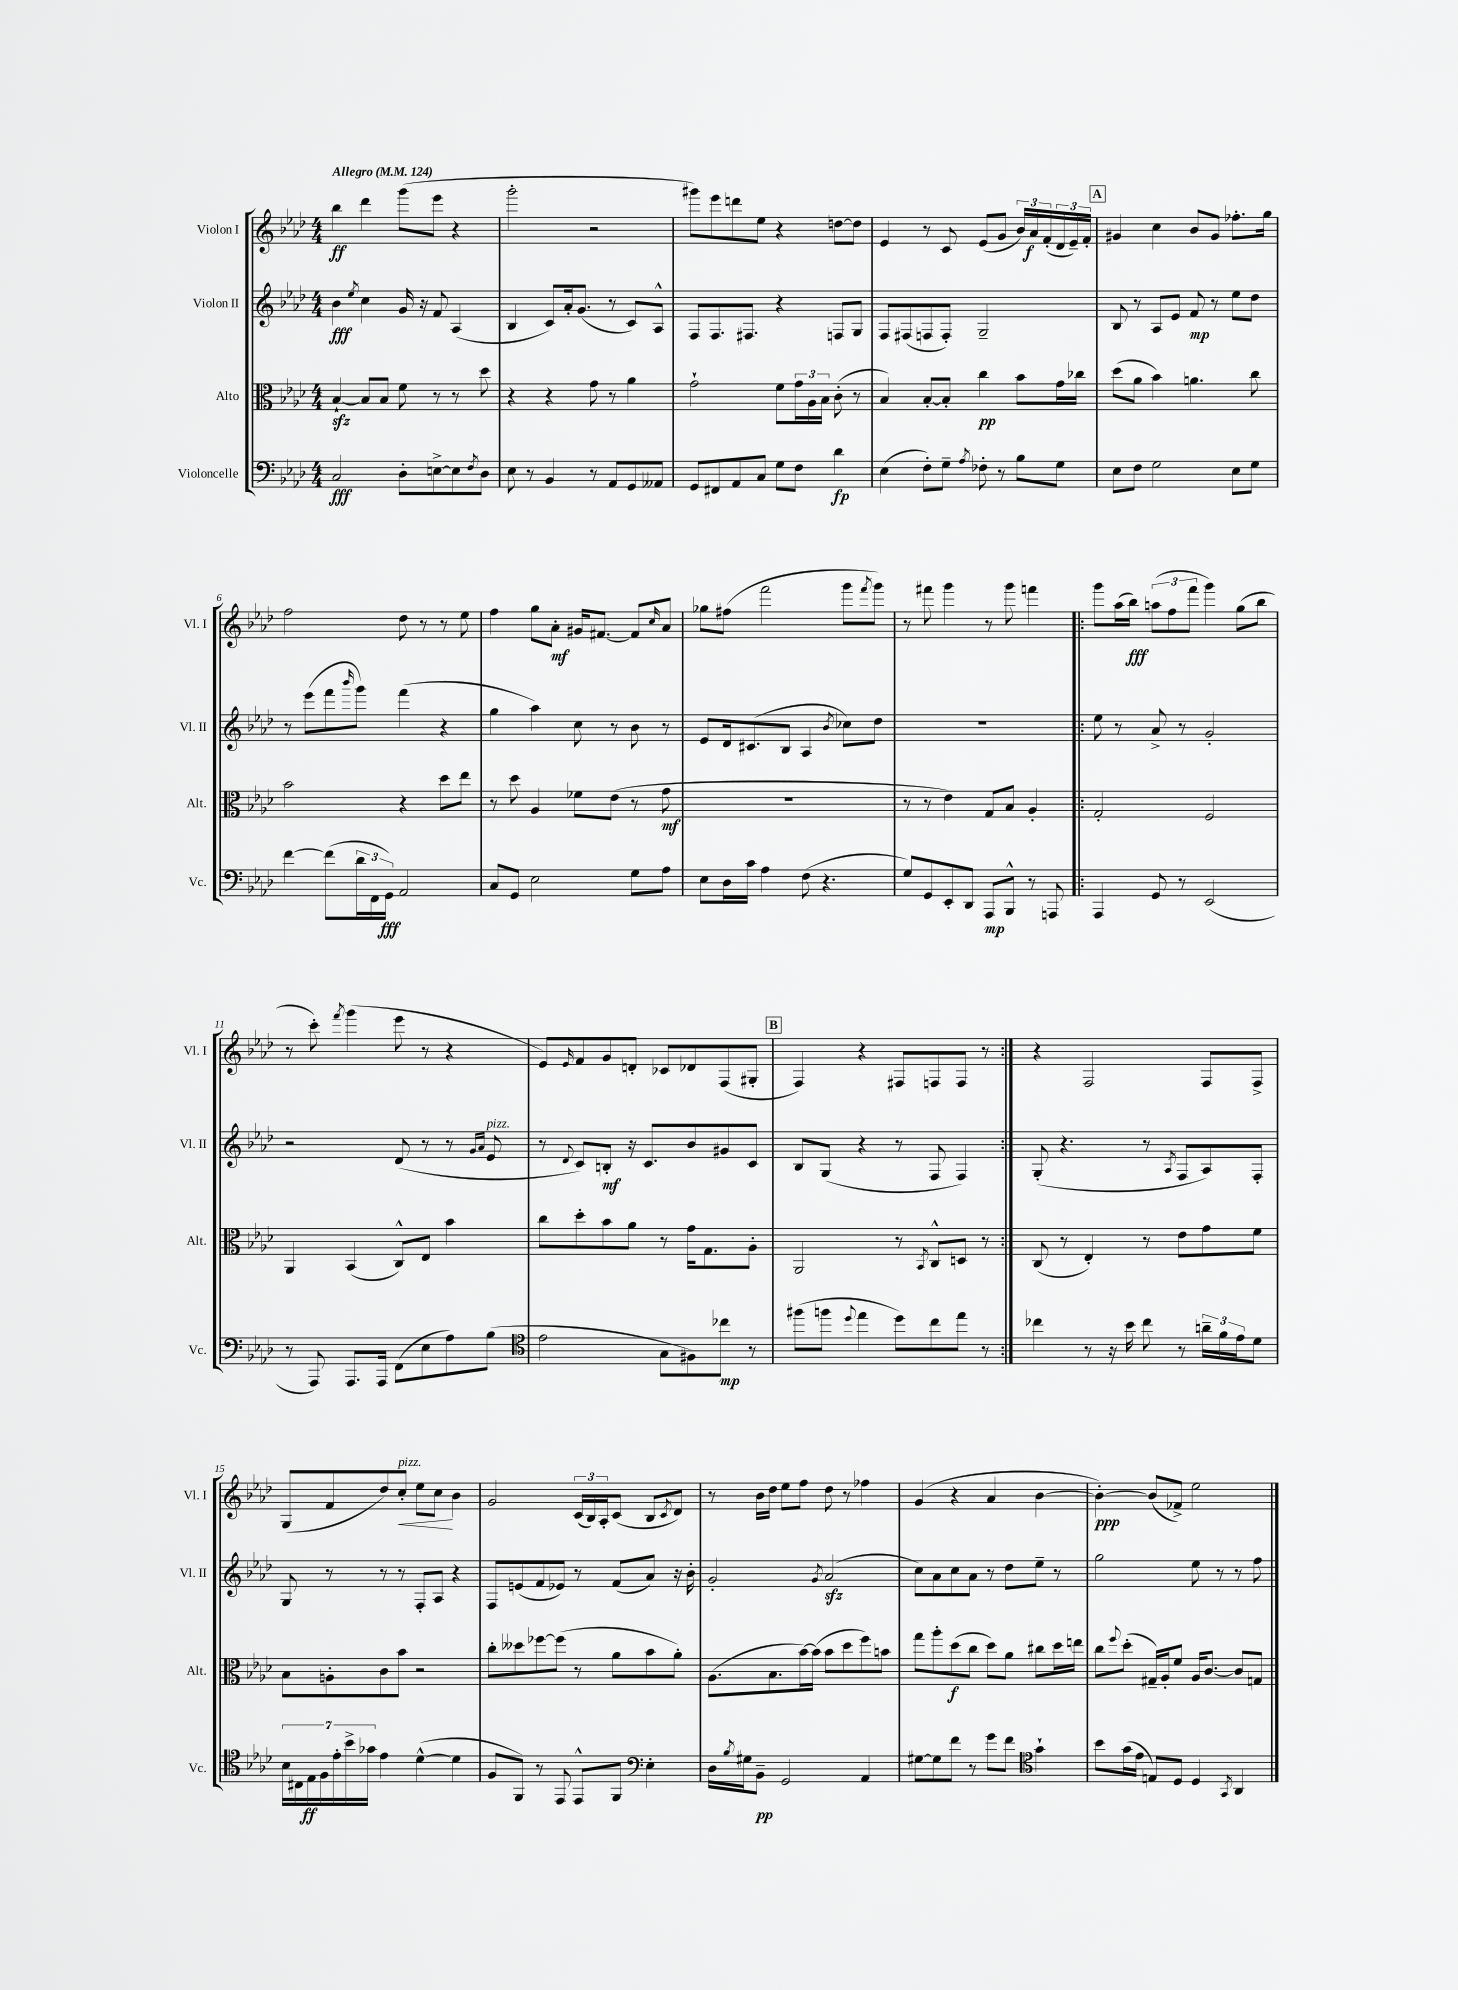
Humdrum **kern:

**kern	**dynam	**kern	**dynam	**kern	**dynam	**kern	**dynam
*part4	*part4	*part3	*part3	*part2	*part2	*part1	*part1
*staff4	*staff4	*staff3	*staff3	*staff2	*staff2	*staff1	*staff1
*I"Violoncelle	*	*I"Alto	*	*I"Violon II	*	*I"Violon I	*
*I'Vc.	*	*I'Alt.	*	*I'Vl. II	*	*I'Vl. I	*
*clefF4	*	*clefC3	*	*clefG2	*	*clefG2	*
*k[b-e-a-d-]	*	*k[b-e-a-d-]	*	*k[b-e-a-d-]	*	*k[b-e-a-d-]	*
*M4/4	*	*M4/4	*	*M4/4	*	*M4/4	*
*MM124	*	*MM124	*	*MM124	*	*MM124	*
=1	=1	=1	=1	=1	=1	=1	=1
!	!	!	!	!	!	!LO:TX:a:B:t=Allegro	!
2C/	fff	[4B-zz`/	.	4b-\	fff	4bb-\	ff
.	.	.	.	8qee-/	.	.	.
.	.	8B-/L]	.	4cc\	.	4ddd-\	.
.	.	8B-/J	.	.	.	.	.
8D-'\L	.	8f\	.	16g/	.	(8ggg\L	.
.	.	.	.	16r	.	.	.
[8En^\	.	8r	.	8f/	.	8eee-\J	.
8E\]	.	8r	.	(4A-/	.	4r	.
8qF/	.	.	.	.	.	.	.
8D-\J	.	8dd-\	.	.	.	.	.
=2	=2	=2	=2	=2	=2	=2	=2
8E-\	.	4r	.	4B-/	.	2ggg'\	.
8r	.	.	.	.	.	.	.
4BB-/	.	4r	.	8c/L)	.	.	.
.	.	.	.	16a-'/k	.	.	.
.	.	.	.	(8.g/J	.	.	.
8r	.	8g\	.	.	.	2r	.
8AA-/L	.	8r	.	8r	.	.	.
8GG/	.	4a-\	.	8c/L)	.	.	.
8AA--X/J	.	.	.	8A-^^/J	.	.	.
=3	=3	=3	=3	=3	=3	=3	=3
8GG/L	.	2g`\	.	8F/L	.	8ggg#X\L)	.
8FF#X/	.	.	.	8.F/	.	8eee-\	.
8AA-/	.	.	.	.	.	8dddn\	.
.	.	.	.	8.F#X/J	.	.	.
8C/J	.	.	.	.	.	8ee-\J	.
8G\L	.	8f\L	.	4r	.	4r	.
8F\J	.	24g\L	.	.	.	.	.
.	.	24A-\	.	.	.	.	.
.	.	24B-\JJ	.	.	.	.	.
4d-\	fp	(8c'\	.	8Fn/L	.	[8ddn\L	.
.	.	8r	.	8G/J	.	8dd\J]	.
=4	=4	=4	=4	=4	=4	=4	=4
(4E-\	.	4B-/)	.	8F/L	.	4e-/	.
.	.	.	.	(8F#X/	.	.	.
8F'\L)	.	[8B-'/L	.	8Fn/	.	8r	.
8G~\J	.	8B-'/J]	.	8F'/J)	.	8c/	.
8qA-/	.	.	.	.	.	.	.
8F-X'\	.	4cc\	pp	2G~/	.	(8e-/L	.
8r	.	.	.	.	.	8g/J	.
8B-\L	.	8b-\L	.	.	.	24b-/LL)	.
.	.	.	.	.	.	24a-/	f
.	.	.	.	.	.	(24f'/	.
8G\J	.	16g\L	.	.	.	24d-/	.
.	.	.	.	.	.	24e-~/)	.
.	.	16cc-X\JJ	.	.	.	.	.
.	.	.	.	.	.	24f'/JJ	.
!!LO:REH:place=s1:t=A
=5	=5	=5	=5	=5	=5	=5	=5
8E-\L	.	(8dd-\L	.	8B-/	.	4g#X/	.
8F\J	.	8a-\J	.	8r	.	.	.
2G\	.	4b-\)	.	8A-/L	.	4cc\	.
.	.	.	.	8e-/J	.	.	.
.	.	4.an\	.	8f/	mp	8b-/L	.
.	.	.	.	8r	.	8g#/J	.
8E-\L	.	.	.	8ee-\L	.	8.ff-X'\L	.
8G\J	.	8cc\	.	8dd-\J	.	.	.
.	.	.	.	.	.	16gg\Jk	.
!!LO:LB:g=z
=6	=6	=6	=6	=6	=6	=6	=6
[4f\	.	2b-\	.	8r	.	2ff\	.
.	.	.	.	(8eee-\L	.	.	.
(8f\L]	.	.	.	8fff\	.	.	.
.	.	.	.	16qqbbb-/	.	.	.
24d-\L	.	.	.	8ggg\J)	.	.	.
24FF\	.	.	.	.	.	.	.
24GG\JJ)	fff	.	.	.	.	.	.
2AA-/	.	4r	.	(4fff\	.	8dd-\	.
.	.	.	.	.	.	8r	.
.	.	8dd-\L	.	4r	.	8r	.
.	.	8ee-\J	.	.	.	8ee-\	.
=7	=7	=7	=7	=7	=7	=7	=7
8C/L	.	8r	.	4gg\	.	4ff\	.
8GG/J	.	8dd-\	.	.	.	.	.
2E-\	.	4A-/	.	4aa-\)	.	8gg\L	.
.	.	.	.	.	.	8a-'\J	mf
.	.	8f-X\L	.	8cc\	.	16g#X/KL	.
.	.	.	.	.	.	[8.f#X/J	.
.	.	(8e-\J	.	8r	.	.	.
8G\L	.	8r	.	8b-\	.	8f#/L]	.
.	.	.	.	.	.	16qqcc/	.
8A-\J	.	8g\	mf	8r	.	8a-/J	.
=8	=8	=8	=8	=8	=8	=8	=8
8E-\L	.	1r	.	8e-/L	.	8gg-X\L	.
16D-\L	.	.	.	16d-/k	.	(8ff#X\J	.
16c\JJ	.	.	.	(8.c#X/	.	.	.
4A-\	.	.	.	.	.	2fff\	.
.	.	.	.	8B-/J	.	.	.
(8F\	.	.	.	4A-/	.	.	.
4.r	.	.	.	.	.	.	.
.	.	.	.	8qb-/	.	.	.
.	.	.	.	8cc-X\L)	.	8ggg\L	.
.	.	.	.	.	.	8qfff/	.
.	.	.	.	8dd-\J	.	8ggg\J)	.
=9	=9	=9	=9	=9	=9	=9	=9
8G/L)	.	8r	.	1r	.	8r	.
8GG/	.	8r	.	.	.	8fff#X\	.
8EE-'/	.	4e-\)	.	.	.	4ggg\	.
8DD-/J	.	.	.	.	.	.	.
8AAA-/L	mp	8G/L	.	.	.	8r	.
8BBB-^^/J	.	8B-/J	.	.	.	8ggg\	.
8r	.	4A-'/	.	.	.	4fffn\	.
8AAAn/	.	.	.	.	.	.	.
=10!|:	=10!|:	=10!|:	=10!|:	=10!|:	=10!|:	=10!|:	=10!|:
4AAA-/	.	2G'/	.	8ee-\	.	8ggg\L	.
.	.	.	.	8r	.	(16aa-\L	.
.	.	.	.	.	.	16bb-\JJ)	fff
8GG/	.	.	.	8a-^/	.	(12aan\L	.
.	.	.	.	.	.	12ff\	.
8r	.	.	.	8r	.	.	.
.	.	.	.	.	.	12fff\J	.
(2EE-/	.	2F/	.	2g'/	.	4ggg\)	.
.	.	.	.	.	.	(8gg\L	.
.	.	.	.	.	.	8bb-\J	.
!!LO:LB:g=z
=11	=11	=11	=11	=11	=11	=11	=11
8r	.	4AA-/	.	2r	.	8r	.
8AAA-/)	.	.	.	.	.	8ccc'\)	.
.	.	.	.	.	.	8qfff/	.
8.AAA-/L	.	(4BB-/	.	.	.	(4ggg\	.
16AAA-/Jk	.	.	.	.	.	.	.
(8FF\L	.	8C^^/L)	.	(8d-/	.	8eee-\	.
8E-\	.	8E-/J	.	8r	.	8r	.
8A-\)	.	4b-\	.	8r	.	4r	.
.	.	.	.	16qqg/LL	.	.	.
.	.	.	.	16qqa-/JJ	.	.	.
!	!	!	!	!LO:TX:a:i:t=pizz.	!	!	!
(8B-\J	.	.	.	8e-/	.	.	.
=12	=12	=12	=12	=12	=12	=12	=12
*clefC4	*	*	*	*	*	*	*
2e-\	.	8cc\L	.	8r	.	8e-/L)	.
.	.	.	.	8qqd-/	.	16qqe-/	.
.	.	8dd-'\	.	8c/L)	.	8f/	.
.	.	8b-\	.	8Bn'/J	mf	8g/	.
.	.	8a-\J	.	16r	.	8dn'/J	.
.	.	.	.	8.c/L	.	.	.
8G\L	.	8r	.	.	.	8c-X/L	.
8F#X\)	.	16g\KL	.	8b-/	.	8d-X/	.
.	.	8.G\	.	.	.	.	.
8cc-X\J	mp	.	.	8g#X/	.	(8F/	.
8r	.	8A-'\J	.	8c/J	.	8G#X'/J	.
!!LO:REH:place=s1:t=B
=13	=13	=13	=13	=13	=13	=13	=13
(8ff#X\L	.	2AA-/	.	8B-/L	.	4F/)	.
8ffn\J	.	.	.	(8G/J	.	.	.
8qqdd-/	.	.	.	.	.	.	.
4ee-\	.	.	.	4r	.	4r	.
8dd-\L)	.	8r	.	8r	.	8F#X/L	.
.	.	8qBB-/	.	.	.	.	.
8cc\	.	8C^^/L	.	8F/	.	8Fn/	.
8ee-\J	.	8Dn/J	.	4F/)	.	8F/J	.
8r	.	8r	.	.	.	8r	.
=14:|!	=14:|!	=14:|!	=14:|!	=14:|!	=14:|!	=14:|!	=14:|!
4cc-X\	.	(8C/	.	(8G'/	.	4r	.
.	.	8r	.	4.r	.	.	.
8r	.	4E-'/)	.	.	.	2F/	.
16r	.	.	.	.	.	.	.
16b-\	.	.	.	.	.	.	.
8cc-\	.	8r	.	8r	.	.	.
.	.	.	.	8qA-/	.	.	.
8r	.	8e-\L	.	8F/L	.	.	.
24an~\LL	.	8g\	.	8A-/)	.	8F/L	.
24f\	.	.	.	.	.	.	.
24e-\J	.	.	.	.	.	.	.
8d-\J	.	8f\J	.	8F'/J	.	8F^/J	.
!!LO:LB:g=z
=15	=15	=15	=15	=15	=15	=15	=15
28B-\LL	.	8B-\L	.	8G/	.	(8G/L	.
28C#X\	.	.	.	.	.	.	.
28E-\	ff	.	.	.	.	.	.
28F\	.	.	.	.	.	.	.
.	.	8An'\	.	8r	.	8f/	.
28e-'\	.	.	.	.	.	.	.
28b-^\	.	.	.	.	.	.	.
28g-X\JJ	.	.	.	.	.	.	.
4e-\	.	8c\	.	8r	.	8dd-/)	.
!	!	!	!	!	!	!LO:TX:a:i:t=pizz.	!
!	!	!	!	!	!	!	!LO:HP:b
.	.	8b-\J	.	8r	.	8cc'/J	<
([4d-^^\	.	2r	.	8F'/L	.	8ee-\L	.
.	.	.	.	8A-/J	.	8cc\J	.
4d-\]	.	.	.	4r	.	4b-\	[
=16	=16	=16	=16	=16	=16	=16	=16
8F/L	.	8cc'\L	.	8F/L	.	2g/	.
8FF/J)	.	8dd--X\	.	(8en/	.	.	.
8r	.	[8ff-X\	.	8f/	.	.	.
8EE-/	.	(8ff-\J]	.	8e-X/J)	.	.	.
8EE-^^/L	.	8r	.	8r	.	(24c/LL	.
.	.	.	.	.	.	24B-/)	.
.	.	.	.	.	.	24A-'/J	.
8FF/J	.	8a-\L	.	(8f/L	.	(8c/J	.
*clefF4	*	*	*	*	*	*	*
4E-'\	.	8b-\	.	8a-/J)	.	8B-/L	.
.	.	.	.	.	.	8qc/	.
.	.	8a-'\J)	.	16r	.	8d-/J)	.
.	.	.	.	16b-'\	.	.	.
=17	=17	=17	=17	=17	=17	=17	=17
16D-\LL	.	(8.A-\L	.	2g'/	.	8r	.
8qB-/	.	.	.	.	.	.	.
16G#X\J	.	.	.	.	.	.	.
8BB-~\J	pp	.	.	.	.	16b-\LL	.
.	.	8.B-\	.	.	.	16dd-\JJ	.
2GG/	.	.	.	.	.	8ee-\L	.
.	.	[16b-\L)	.	.	.	8ff\J	.
.	.	(16b-\JJ]	.	.	.	.	.
.	.	.	.	8qg/	.	.	.
.	.	8b-\L	.	(2a-zz/	.	8dd-\	.
.	.	8dd-\	.	.	.	8r	.
4AA-/	.	8ff\)	.	.	.	4ff-X\	.
.	.	8bn\J	.	.	.	.	.
=18	=18	=18	=18	=18	=18	=18	=18
[8G#X\L	.	8gg\L	.	8cc\L)	.	(4g/	.
8G#\]	.	8aa-'\	.	8a-\	.	.	.
8f\J	.	(8dd-\	f	8cc\	.	4r	.
8r	.	8cc\J	.	8a-\J	.	.	.
8g\L	.	8dd-\L)	.	8r	.	4a-/	.
8f\J	.	8a-\J	.	8dd-\L	.	.	.
*clefC4	*	*	*	*	*	*	*
4g`\	.	8cc#X\L	.	8ee-~\J	.	[4b-\	.
.	.	16dd-\L	.	8r	.	.	.
.	.	16een\JJ	.	.	.	.	.
=19	=19	=19	=19	=19	=19	=19	=19
8b-\L	.	8cc\L	.	2gg\	.	4b-'\_)	ppp
.	.	8qqff/	.	.	.	.	.
(16g\L	.	(8dd-'\J	.	.	.	.	.
16e-\JJ	.	.	.	.	.	.	.
8En/L)	.	16G#X~/LL)	.	.	.	(8b-/L]	.
.	.	16A-'/J	.	.	.	.	.
8D-/J	.	8f/J	.	.	.	8f-X^/J)	.
4D-/	.	16A-/KL	.	8ee-\	.	2ee-\	.
.	.	[8.c/J	.	.	.	.	.
.	.	.	.	8r	.	.	.
8qGG/	.	.	.	.	.	.	.
4AA-/	.	8c/L]	.	8r	.	.	.
.	.	8Gn/J	.	8ff\	.	.	.
==	==	==	==	==	==	==	==
*-	*-	*-	*-	*-	*-	*-	*-
